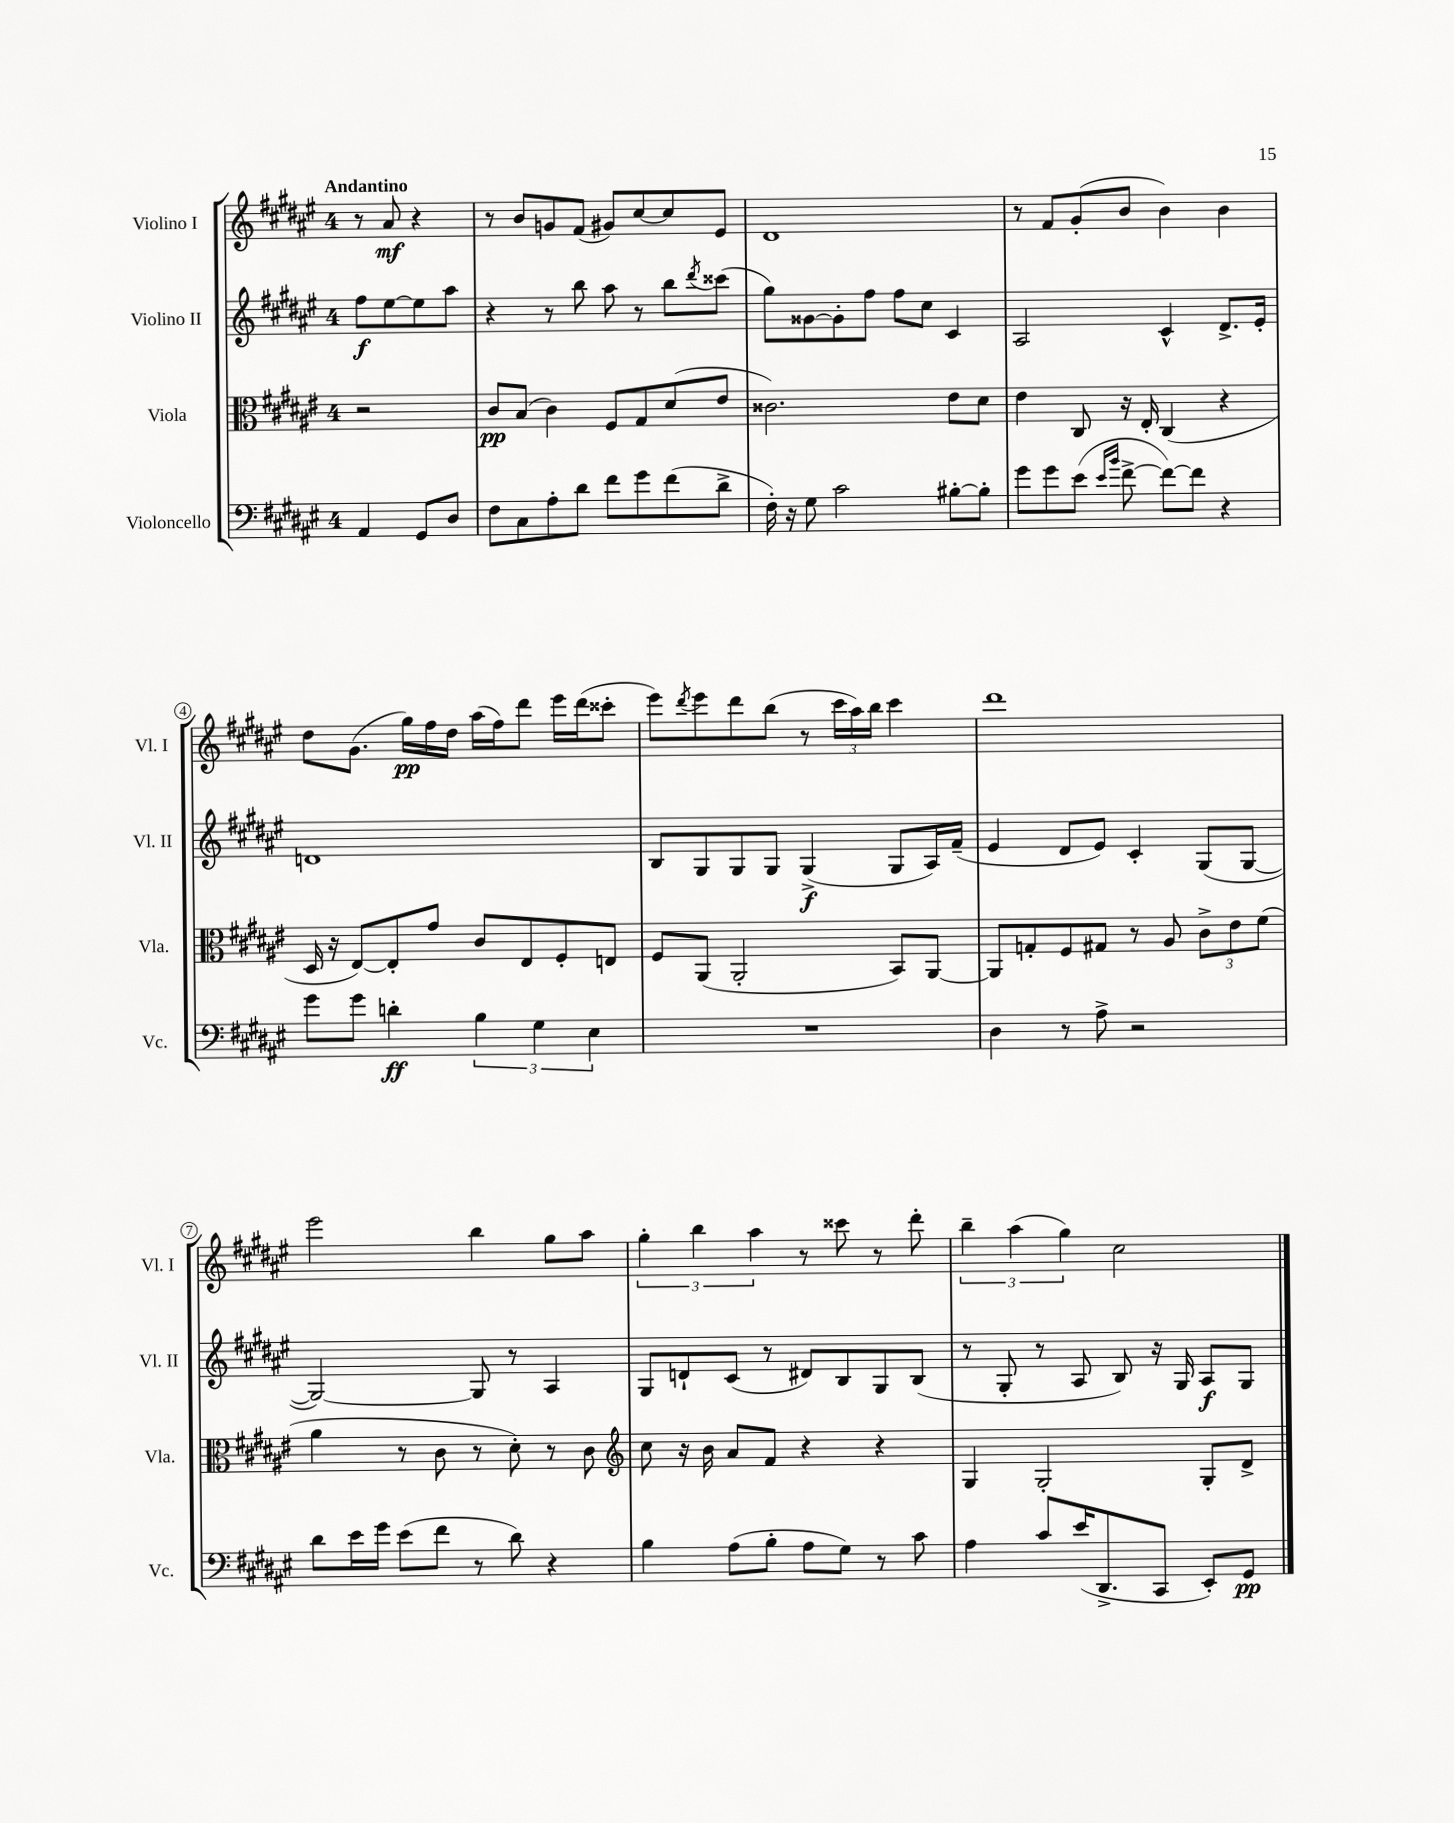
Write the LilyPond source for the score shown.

<<
\new StaffGroup <<
\new Staff = "s0" \with { instrumentName = "Violino I" shortInstrumentName = "Vl. I" } {
    \clef treble \key fis \major \once \override Staff.TimeSignature.style = #'single-digit \time 4/4 \partial 2 \tempo "Andantino"
    r8 ais'8\mf r4 |
    r8 b'8 g'8 fis'8( gis'8) cis''8~ cis''8 eis'8 |
    dis'1 |
    r8 fis'8 gis'8-.( b'8 b'4) b'4 |
    dis''8 gis'8.( gis''16\pp) fis''16 dis''16 ais''16( fis''16) dis'''8 eis'''16 dis'''16( cisis'''8-. |
    eis'''8) \acciaccatura { dis'''8 } eis'''8 dis'''8 b''8( r8 \tuplet 3/2 { cis'''16 ais''16) b''16 } cis'''4 |
    dis'''1 |
    eis'''2 b''4 gis''8 ais''8 |
    \tuplet 3/2 { gis''4-. b''4 ais''4 } r8 cisis'''8 r8 dis'''8-. |
    \tuplet 3/2 { b''4-- ais''4( gis''4) } cis''2 \bar "|." |
}
\new Staff = "s1" \with { instrumentName = "Violino II" shortInstrumentName = "Vl. II" } {
    \clef treble \key fis \major \once \override Staff.TimeSignature.style = #'single-digit \time 4/4 \partial 2
    fis''8\f eis''8~ eis''8 ais''8 |
    r4 r8 b''8 ais''8 r8 b''8 \acciaccatura { dis'''8 } cisis'''8( |
    gis''8) gisis'8~ gisis'8-. fis''8 fis''8 cis''8 cis'4 |
    ais2 cis'4-^ dis'8.-> eis'16-. |
    d'1 |
    b8 gis8 gis8 gis8 gis4->\f( gis8 ais16) fis'16--( |
    eis'4 dis'8 eis'8) cis'4-. gis8( gis8~ |
    gis2~) gis8 r8 ais4 |
    gis8 d'8-! cis'8( r8 dis'8) b8 gis8 b8( |
    r8 gis8-. r8 ais8 b8) r16 gis16 ais8\f gis8 \bar "|." |
}
\new Staff = "s2" \with { instrumentName = "Viola" shortInstrumentName = "Vla." } {
    \clef alto \key fis \major \once \override Staff.TimeSignature.style = #'single-digit \time 4/4 \partial 2
    r2 |
    cis'8\pp b8( cis'4) fis8 gis8 dis'8( eis'8 |
    cisis'2.) eis'8 dis'8 |
    eis'4 cis8 r16 eis16-. cis4( r4 |
    dis16 r16 eis8~) eis8-. gis'8 cis'8 eis8 fis8-. e8 |
    fis8 ais,8( ais,2-. b,8) ais,8~ |
    ais,8 g8-. fis8 gis8 r8 ais8 \tuplet 3/2 { cis'8-> eis'8 fis'8( } |
    ais'4 r8 cis'8 r8 dis'8-.) r8 cis'8 |
    \clef treble cis''8 r16 b'16 ais'8 fis'8 r4 r4 |
    gis4 gis2-. gis8-. dis'8-> \bar "|." |
}
\new Staff = "s3" \with { instrumentName = "Violoncello" shortInstrumentName = "Vc." } {
    \clef bass \key fis \major \once \override Staff.TimeSignature.style = #'single-digit \time 4/4 \partial 2
    ais,4 gis,8 dis8 |
    fis8 cis8 ais8-. dis'8 fis'8 gis'8 fis'8( dis'8-> |
    fis16-.) r16 gis8 cis'2 bis8~-. bis8-. |
    gis'8 gis'8 eis'8( \grace { eis'16 b'16 } fis'8~-> fis'8~) fis'8 r4 |
    gis'8 gis'8 d'4-.\ff \tuplet 3/2 { b4 gis4 eis4 } |
    R1 |
    dis4 r8 ais8-> r2 |
    dis'8 eis'16 gis'16 eis'8( fis'8 r8 dis'8) r4 |
    b4 ais8( b8-. ais8 gis8) r8 cis'8 |
    ais4 cis'8 eis'16( dis,8.-> cis,8 eis,8-.) gis,8\pp \bar "|." |
}
>>
>>
\layout { \context { \Score \override BarNumber.stencil = #(make-stencil-circler 0.1 0.3 ly:text-interface::print) } }
